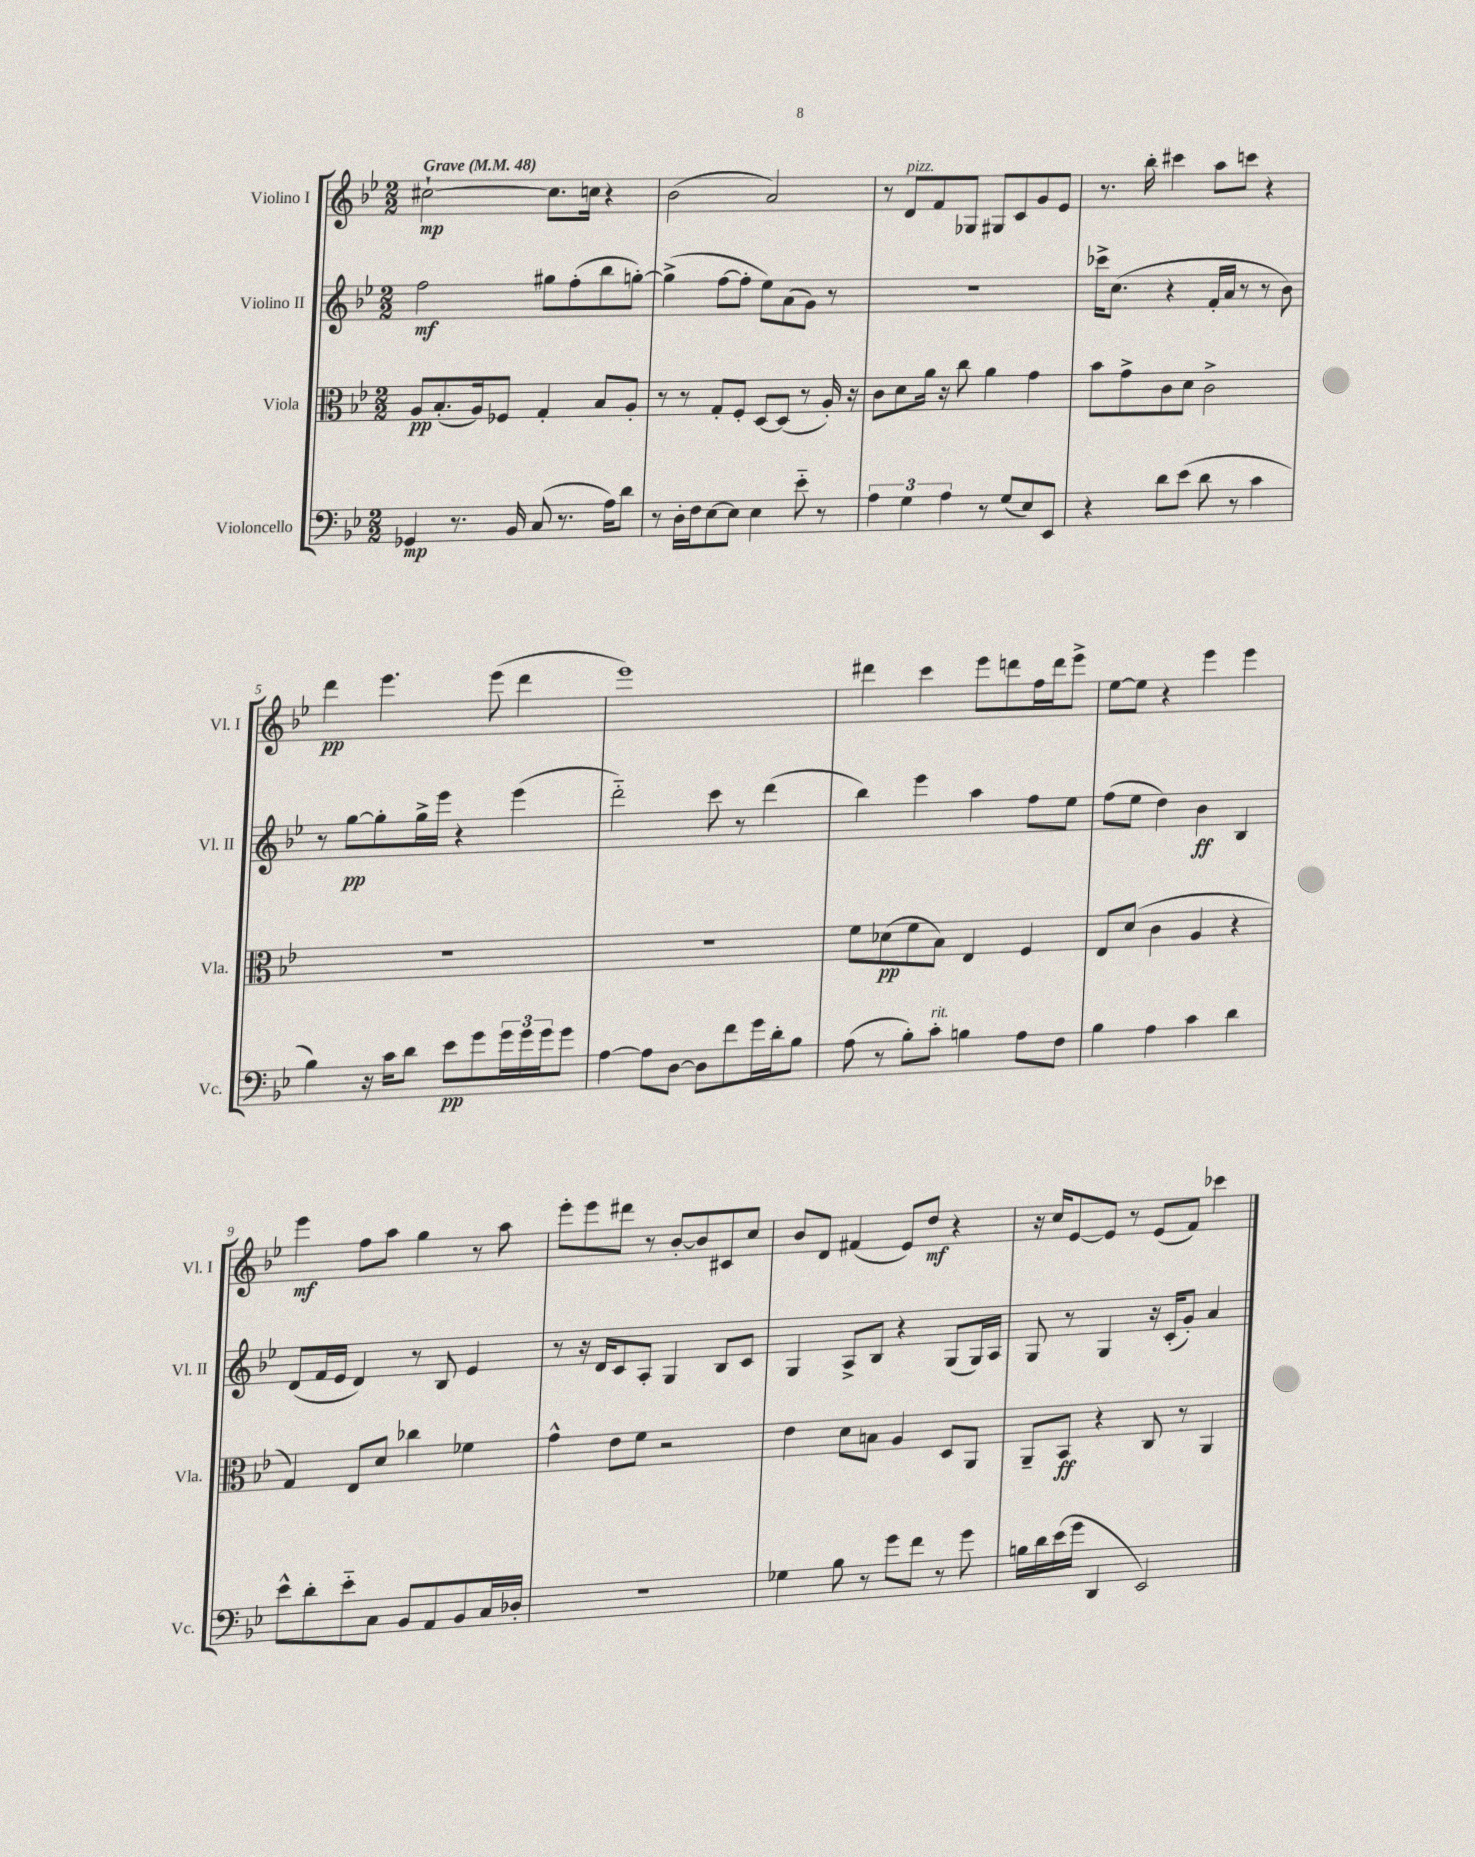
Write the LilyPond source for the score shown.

<<
\new StaffGroup <<
\new Staff = "s0" \with { instrumentName = "Violino I" shortInstrumentName = "Vl. I" } {
    \clef treble \key bes \major \numericTimeSignature \time 2/2 \tempo "Grave" 4 = 48
    cis''2~-!\mp cis''8. c''16 r4 |
    bes'2( a'2) |
    r8 d'8^\markup { \italic "pizz." } f'8 ges8 gis8 c'8 g'8 ees'8 |
    r8. bes''16-. cis'''4 a''8 c'''8 r4 |
    d'''4\pp ees'''4. ees'''8( d'''4 |
    ees'''1) |
    dis'''4 c'''4 ees'''8 d'''8 f''16 d'''16 ees'''8-> |
    ees''8~ ees''8 r4 ees'''4 ees'''4 |
    ees'''4\mf f''8 a''8 g''4 r8 a''8 |
    ees'''8-. ees'''8 dis'''8 r8 bes'8~-. bes'8 cis'8 c''8 |
    bes'8 d'8 fis'4( ees'8) d''8\mf r4 |
    r16 c''16 ees'8~ ees'8 r8 ees'8( f'8) ces'''4 \bar "|." |
}
\new Staff = "s1" \with { instrumentName = "Violino II" shortInstrumentName = "Vl. II" } {
    \clef treble \key bes \major \numericTimeSignature \time 2/2
    f''2\mf gis''8 f''8-.( bes''8 g''8~-.) |
    g''4->( f''8~ f''8-. ees''8) a'8( g'8) r8 |
    R1 |
    ces'''16-> c''8.( r4 f'16-. a'16 r8 r8 bes'8) |
    r8 g''8~\pp g''8-. g''16-> ees'''16 r4 ees'''4( |
    d'''2-_) c'''8 r8 d'''4( |
    bes''4) ees'''4 a''4 f''8 ees''8 |
    f''8( ees''8 d''4) bes'4\ff bes4 |
    d'8( f'16 ees'16 d'4) r8 bes8 ees'4 |
    r8 r16 d'16 c'8 a8-. g4 bes8 c'8 |
    g4 a8-> bes8 r4 g8( g16) a16 |
    g8 r8 g4 r16 c'16-.( g'8-.) a'4 \bar "|." |
}
\new Staff = "s2" \with { instrumentName = "Viola" shortInstrumentName = "Vla." } {
    \clef alto \key bes \major \numericTimeSignature \time 2/2
    a8\pp bes8.-.( a16) fes8 g4-. bes8 a8-. |
    r8 r8 g8-. f8-. d8~ d8( r8 a16-.) r16 |
    c'8 d'8 a'16 r16 c''8 a'4 g'4 |
    bes'8 g'8-> c'8 d'8 c'2-> |
    R1 |
    R1 |
    f'8 des'8\pp( f'8 bes8) ees4 f4 |
    ees8 d'8( c'4 a4 r4 |
    g4) ees8 d'8 ces''4 fes'4 |
    g'4-^ ees'8 f'8 r2 |
    ees'4 d'8 b8 a4 d8 a,8 |
    a,8-- bes,8\ff r4 c8 r8 a,4 \bar "|." |
}
\new Staff = "s3" \with { instrumentName = "Violoncello" shortInstrumentName = "Vc." } {
    \clef bass \key bes \major \numericTimeSignature \time 2/2
    ges,4\mp r8. bes,16 c8( r8. a16) d'8 |
    r8 d16-. f16 ees8~ ees8 ees4 ees'8-_ r8 |
    \tuplet 3/2 { a4 g4 a4 } r8 g8( ees8) ees,8 |
    r4 d'8 ees'8( d'8 r8 c'4 |
    bes4) r16 c'16 d'8 ees'8\pp g'8 \tuplet 3/2 { g'16 g'16 g'16 } g'8 |
    a4~ a8 d8~ d8 f'8 g'16 d'16-. bes8 |
    a8( r8 bes8-.) c'8-.^\markup { \italic "rit." } b4 a8 f8 |
    bes4 a4 c'4 d'4 |
    ees'8-^ d'8-. ees'8-_ c8 bes,8 a,8 bes,8 c16 des16-. |
    R1 |
    ges4 bes8 r8 g'8 f'8 r8 g'8 |
    b16 d'16 ees'16( g'16 d,4 ees,2) \bar "|." |
}
>>
>>
